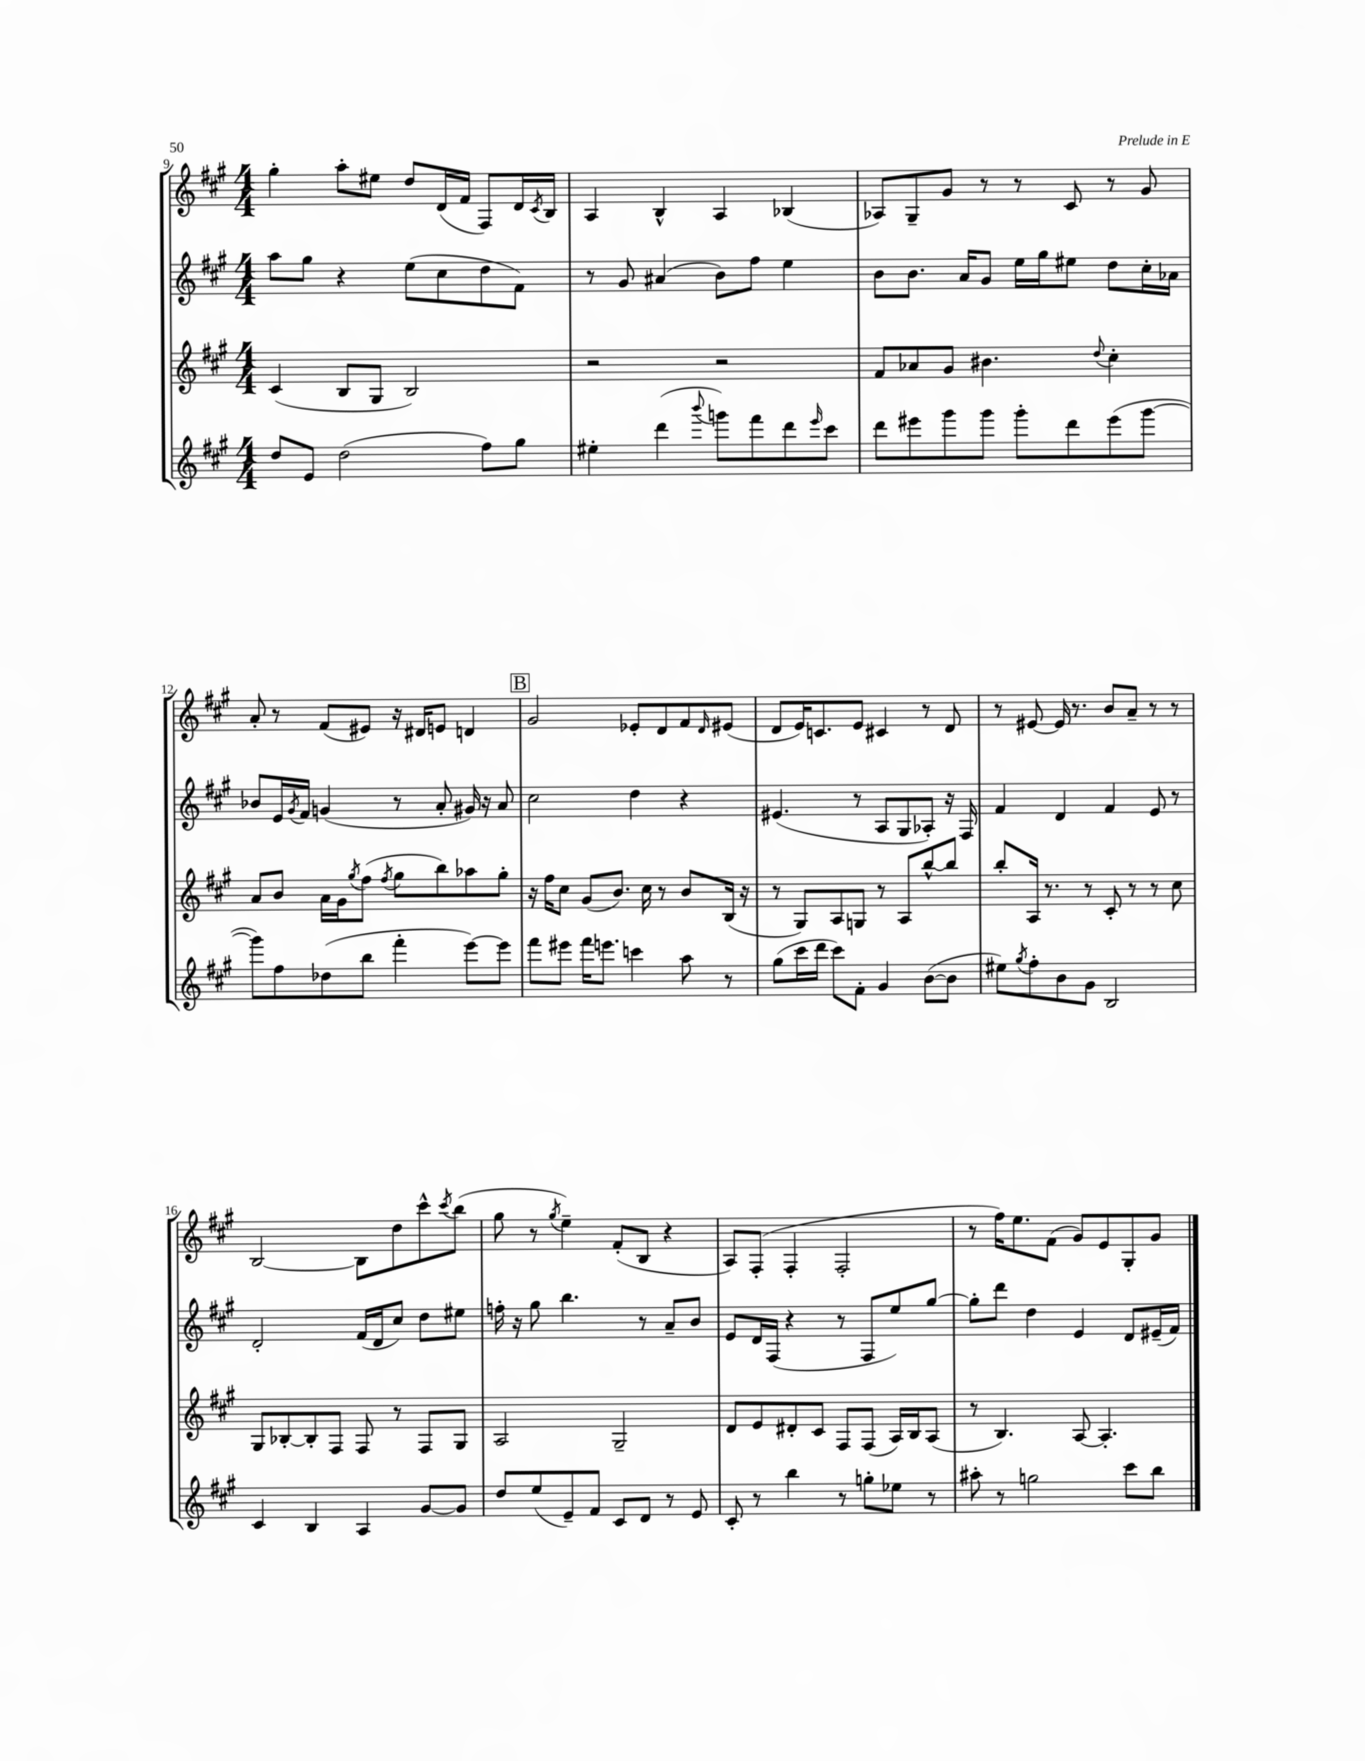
<<
\new StaffGroup <<
\new Staff = "s0" {
    \clef treble \key a \major \numericTimeSignature \time 4/4
    gis''4-. a''8-. eis''8 d''8 d'16( fis'16 fis8) d'16 \acciaccatura { cis'8 } b16 |
    a4 b4-^ a4 bes4( |
    aes8) gis8-- gis'8 r8 r8 cis'8 r8 gis'8 |
    a'8-. r8 fis'8( eis'8) r16 dis'16 e'8 d'4 |
    \mark \markup { \box "B" } gis'2 ees'8-. d'8 fis'8 \grace { d'16 } eis'8( |
    d'8 e'16) c'8. e'8 cis'4 r8 d'8 |
    r8 eis'8~ eis'16 r8. b'8 a'8-- r8 r8 |
    b2~ b8 d''8 cis'''8-^ \acciaccatura { cis'''8 } b''8( |
    gis''8 r8 \acciaccatura { gis''8 } e''4--) fis'8-.( b8 r4 |
    a8) fis8-.( fis4-. fis2-. |
    r8 fis''16) e''8. fis'8( gis'8) e'8 gis8-. gis'8 \bar "|." |
}
\new Staff = "s1" {
    \clef treble \key a \major \numericTimeSignature \time 4/4
    a''8 gis''8 r4 e''8( cis''8 d''8 fis'8) |
    r8 gis'8 ais'4( b'8) fis''8 e''4 |
    b'8 b'8. a'16 gis'8 e''16 gis''16 eis''8 d''8 cis''16-. aes'16 |
    bes'8 e'16 \acciaccatura { gis'8 } fis'16 g'4( r8 a'8-. gis'16) r16 a'8 |
    \mark \markup { \box "B" } cis''2 d''4 r4 |
    eis'4.( r8 a8 gis8 aes8-.) r16 fis16 |
    fis'4 d'4 fis'4 e'8 r8 |
    d'2-. fis'16( d'16 cis''8) d''8 eis''8 |
    f''16-. r16 gis''8 b''4. r8 a'8-- b'8 |
    e'8 d'16 fis16( r4 r8 fis8 e''8) gis''8~ |
    gis''8-. d'''8 d''4 e'4 d'8 eis'16--( fis'16) \bar "|." |
}
\new Staff = "s2" {
    \clef treble \key a \major \numericTimeSignature \time 4/4
    cis'4( b8 gis8 b2) |
    r2 r2 |
    fis'8 aes'8 gis'8 bis'4. \appoggiatura { d''8 } cis''4-. |
    a'8 b'8 a'16 gis'16 \acciaccatura { gis''8 } fis''8( \acciaccatura { fis''8 } gis''8 b''8) aes''8 gis''8-. |
    \mark \markup { \box "B" } r16 fis''16 cis''8 gis'8( b'8.) cis''16 r8 b'8 b16( r16 |
    r8 gis8) a8 g8 r8 a8 b''8~-^ b''8 |
    b''8-. a16 r8. r8 cis'8-. r8 r8 cis''8 |
    gis8 bes8~-. bes8-. fis8 fis8 r8 fis8 gis8 |
    a2 gis2-- |
    d'8 e'8 dis'8-. cis'8 fis8 fis8( a16) b16 a8( |
    r8 b4.) a8~ a4.-. \bar "|." |
}
\new Staff = "s3" {
    \clef treble \key a \major \numericTimeSignature \time 4/4
    d''8 e'8 d''2( fis''8) gis''8 |
    eis''4-. d'''4( \appoggiatura { b'''8 } g'''8) fis'''8 d'''8 \grace { e'''16 } cis'''8 |
    d'''8 eis'''8 gis'''8 gis'''8 gis'''8-. d'''8 eis'''8( gis'''8~ |
    gis'''8) fis''8 des''8( b''8 fis'''4-. e'''8~) e'''8 |
    \mark \markup { \box "B" } fis'''8 eis'''8 fis'''16 e'''8. c'''4 a''8 r8 |
    gis''8( cis'''16 d'''16 cis'''8) fis'8-. gis'4 b'8~( b'8 |
    eis''8) \acciaccatura { gis''8 } fis''8-. b'8 gis'8 b2 |
    cis'4 b4 a4 gis'8~ gis'8 |
    d''8 e''8( e'8--) fis'8 cis'8 d'8 r8 e'8 |
    cis'8-. r8 b''4 r8 g''8-. ees''8 r8 |
    ais''8-. r8 g''2 cis'''8 b''8 \bar "|." |
}
>>
>>
\layout { \context { \Score currentBarNumber = #9 } }
